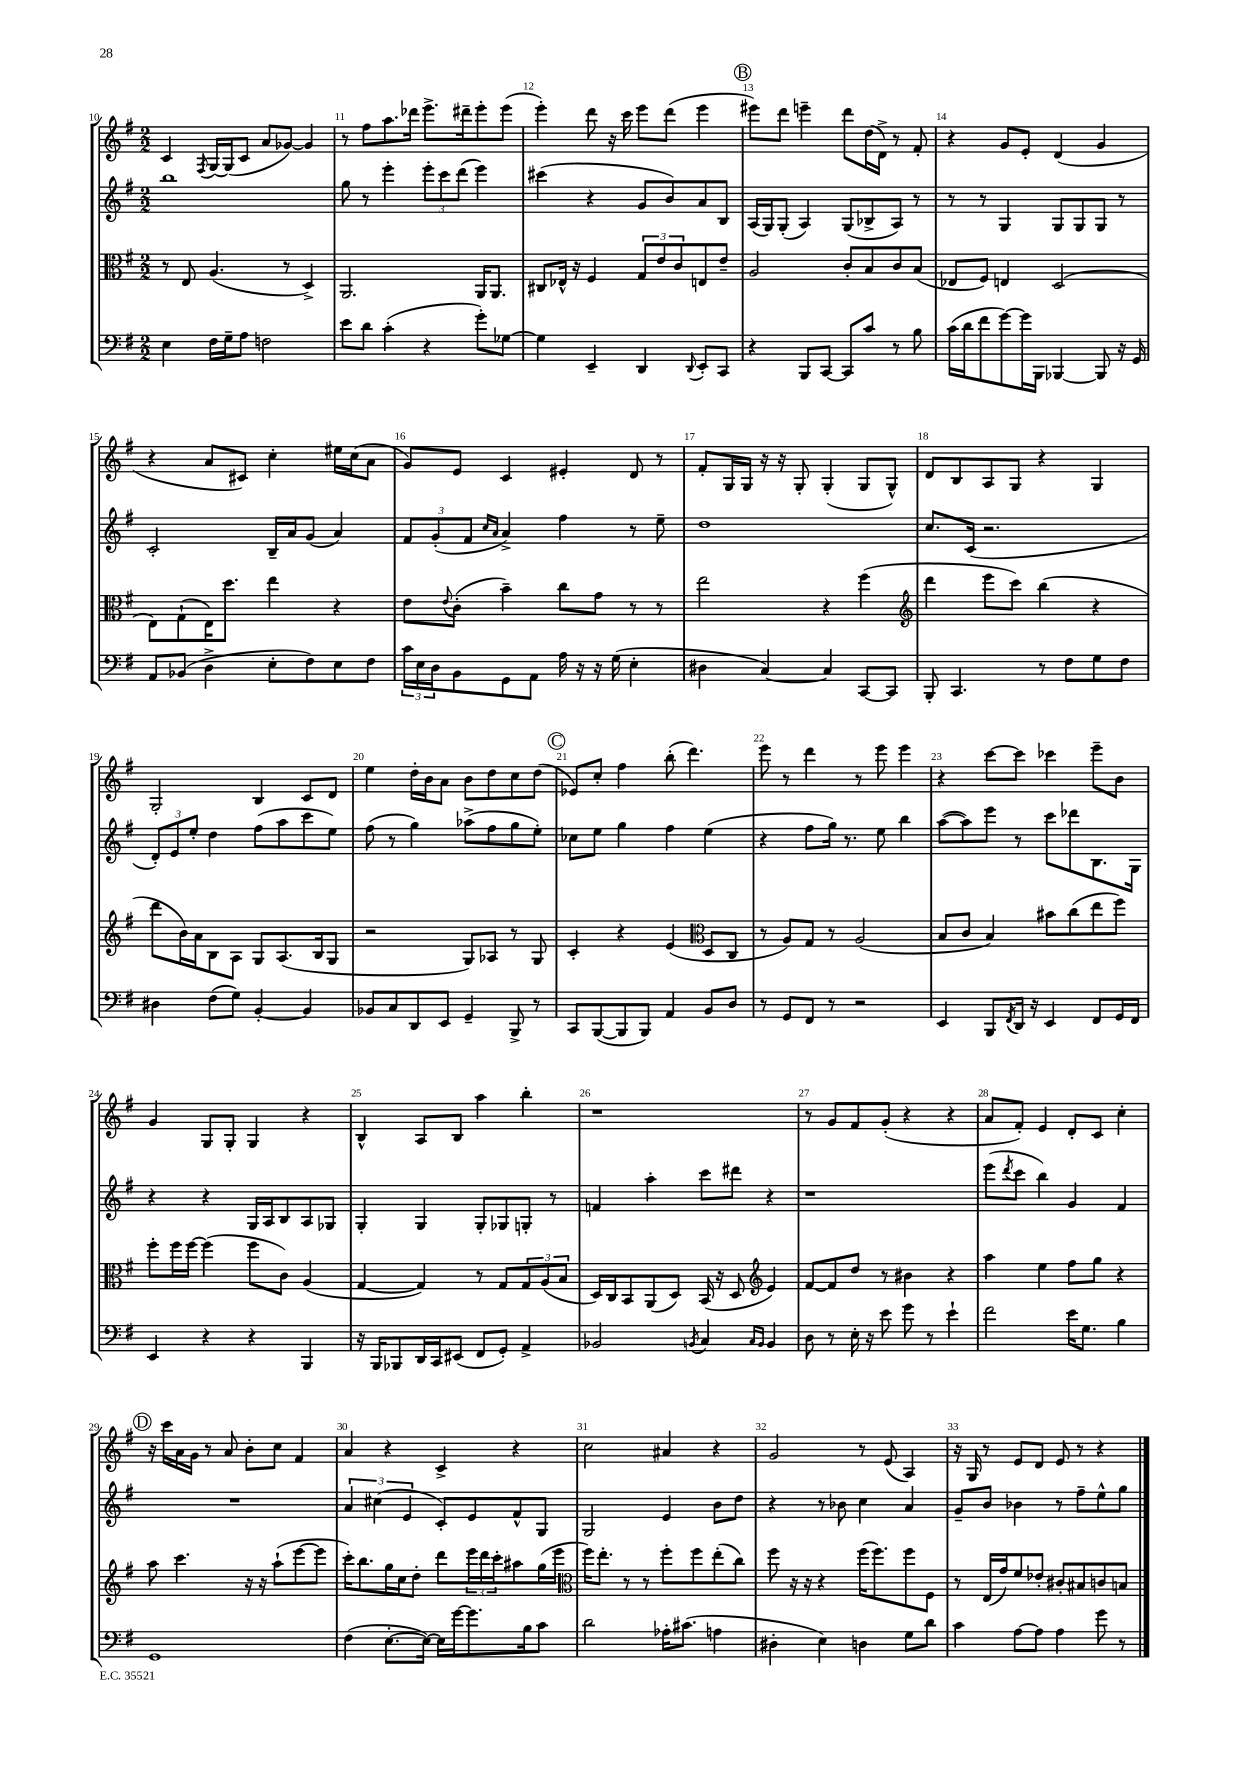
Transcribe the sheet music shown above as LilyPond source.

<<
\new StaffGroup <<
\new Staff = "s0" {
    \clef treble \key g \major \numericTimeSignature \time 2/2
    c'4 \acciaccatura { fis8 } g16~ g16( c'8 a'8 ges'8~) ges'4 |
    r8 fis''8 a''8. des'''16 e'''8.-> dis'''16-- e'''8-. e'''8( |
    e'''4-.) d'''8 r16 c'''16 e'''8 d'''8( e'''4 |
    \mark \markup { \circle "B" } eis'''8) d'''8 e'''4-- d'''8 d''16( d'16->) r8 fis'8-. |
    r4 g'8 e'8-. d'4( g'4 |
    r4 a'8 cis'8) c''4-. eis''16 c''16( a'8 |
    g'8) e'8 c'4 eis'4-. d'8 r8 |
    fis'8-. g16 g16 r16 r16 g8-. g4-.( g8 g8-^) |
    d'8 b8 a8 g8 r4 g4 |
    g2-. b4 c'8 d'8 |
    e''4 d''16-. b'16 a'8 b'8 d''8 c''8 d''8( |
    \mark \markup { \circle "C" } ees'8) c''8-. fis''4 b''8-.( d'''4.) |
    e'''8 r8 d'''4 r8 e'''8 e'''4 |
    r4 c'''8~ c'''8 ces'''4 e'''8-- b'8 |
    g'4 g8 g8-. g4 r4 |
    b4-^ a8 b8 a''4 b''4-. |
    r1 |
    r8 g'8 fis'8 g'8-.( r4 r4 |
    a'8 fis'8-.) e'4 d'8-. c'8 c''4-. |
    \mark \markup { \circle "D" } r16 c'''16 a'16 g'16 r8 a'8 b'8-. c''8 fis'4 |
    a'4 r4 c'4-> r4 |
    c''2 ais'4 r4 |
    g'2 r8 e'8( a4) |
    r16 g16 r8 e'8 d'8 e'8 r8 r4 \bar "|." |
}
\new Staff = "s1" {
    \clef treble \key g \major \numericTimeSignature \time 2/2
    b''1 |
    g''8 r8 e'''4-. \tuplet 3/2 { e'''8-. c'''8 d'''8( } e'''4) |
    cis'''4( r4 g'8 b'8) a'8 b8 |
    \mark \markup { \circle "B" } a16( g16) g8-.( a4) g8( bes8-> a8) r8 |
    r8 r8 g4 g8 g8 g8 r8 |
    c'2-. b16-- a'16 g'8( a'4) |
    \tuplet 3/2 { fis'8 g'8-.( fis'8 } \grace { c''16 a'16 } a'4->) fis''4 r8 e''8-- |
    d''1 |
    c''8. c'16( r2. |
    \tuplet 3/2 { d'8-.) e'8 e''8-. } d''4 fis''8( a''8 c'''8 e''8) |
    fis''8( r8 g''4) aes''8->( fis''8 g''8 e''8-.) |
    \mark \markup { \circle "C" } ces''8 e''8 g''4 fis''4 e''4( |
    r4 fis''8 g''16) r8. e''8 b''4 |
    a''8~( a''8) e'''8 r8 c'''8 des'''8 b8. g16 |
    r4 r4 g16 a16 b8 a8 ges8 |
    g4-. g4 g8-. ges8 g8-. r8 |
    f'4 a''4-. c'''8 dis'''8 r4 |
    r1 |
    e'''8( \acciaccatura { d'''8 } c'''8 b''4) g'4 fis'4 |
    \mark \markup { \circle "D" } R1 |
    \tuplet 3/2 { a'4 cis''4( e'4 } c'8-.) e'8 fis'8-^ g8 |
    g2 e'4 b'8 d''8 |
    r4 r8 bes'8 c''4 a'4 |
    g'8-- b'8 bes'4 r8 fis''8-- e''8-^ g''8 \bar "|." |
}
\new Staff = "s2" {
    \clef alto \key g \major \numericTimeSignature \time 2/2
    r8 e8 a4.( r8 d4->) |
    a,2. a,16 a,8. |
    cis8 ees16-^ r16 fis4 \tuplet 3/2 { g8 e'8 c'8 } e8 e'8-- |
    \mark \markup { \circle "B" } a2 c'8-. b8 c'8 b8( |
    ees8 fis8) e4 d2( |
    e8) g8-!( e16) d''8. e''4 r4 |
    e'8 \appoggiatura { e'8 } c'8-.( b'4--) c''8 g'8 r8 r8 |
    e''2 r4 fis''4( |
    \clef treble d'''4 e'''8 c'''8) b''4( r4 |
    d'''8 b'16) a'16 b8 a8 g8 a8.( b16 g8 |
    r2 g8) aes8 r8 g8 |
    \mark \markup { \circle "C" } c'4-. r4 e'4( \clef alto d8 c8 |
    r8 a8) g8 r8 a2( |
    b8 c'8 b4) bis'8 c''8( e''8 fis''8) |
    fis''8-. fis''16 fis''16~ fis''4( fis''8 c'8) a4( |
    g4~ g4) r8 g8 \tuplet 3/2 { g8 a8( b8 } |
    d16) c16 b,8 a,8( d8) b,16( r16 d8 \clef treble e'4) |
    fis'8~ fis'8 d''8 r8 bis'4 r4 |
    a''4 e''4 fis''8 g''8 r4 |
    \mark \markup { \circle "D" } a''8 c'''4. r16 r16 a''8-!( e'''8~ e'''8 |
    c'''16-.) b''8. g''16 c''16 d''8-. d'''8 \tuplet 3/2 { e'''16 d'''16 c'''16-. } ais''8 g''16( e'''16 |
    \clef alto fis''16) e''8.-. r8 r8 fis''8-. fis''8 e''8-.( c''8) |
    fis''8 r16 r16 r4 fis''16( fis''8.) fis''8 fis8 |
    r8 e16( g'16) fis'8 ees'8-. cis'8-. bis8 c'8 b8 \bar "|." |
}
\new Staff = "s3" {
    \clef bass \key g \major \numericTimeSignature \time 2/2
    e4 fis16 g16-- a8 f2 |
    e'8 d'8 c'4-.( r4 g'8-.) ges8~ |
    ges4 e,4-- d,4 \appoggiatura { d,8 } e,8-. c,8 |
    \mark \markup { \circle "B" } r4 b,,8 c,8~ c,8 c'8 r8 b8 |
    c'16( d'16 fis'8 g'8~) g'16 b,,16 bes,,4~ bes,,8 r16 g,16 |
    a,8 bes,8( d4-> e8-. fis8) e8 fis8 |
    \tuplet 3/2 { c'16 e16 d16 } b,8 g,8 a,8 a16 r16 r16 g16( e4-. |
    dis4 c4~) c4 c,8~ c,8 |
    b,,8-. c,4. r8 fis8 g8 fis8 |
    dis4 fis8( g8) b,4~-. b,4 |
    bes,8 c8 d,8 e,8 g,4-- b,,8-> r8 |
    \mark \markup { \circle "C" } c,8 b,,8~( b,,8 b,,8) a,4 b,8 d8 |
    r8 g,8 fis,8 r8 r2 |
    e,4 b,,8 \acciaccatura { fis,8 } d,16 r16 e,4 fis,8 g,16 fis,16 |
    e,4 r4 r4 b,,4 |
    r16 b,,16 bes,,8 d,16 c,16 eis,8( fis,8 g,8-.) a,4-> |
    bes,2 \acciaccatura { b,8 } c4 \grace { c16 b,16 } b,4 |
    d8 r8 e16-. r16 e'8 g'8 r8 e'4-! |
    fis'2 e'16 g8. b4 |
    \mark \markup { \circle "D" } g,1 |
    fis4( e8.~-. e16~) e16 g'16~ g'8. b16 c'8 |
    d'2 aes16-. cis'8.( a4 |
    dis4-. e4) d4 g8 d'8 |
    c'4 a8~ a8 a4 g'8 r8 \bar "|." |
}
>>
>>
\layout { \context { \Score currentBarNumber = #10 \override BarNumber.break-visibility = ##(#f #t #t) barNumberVisibility = #all-bar-numbers-visible } }
